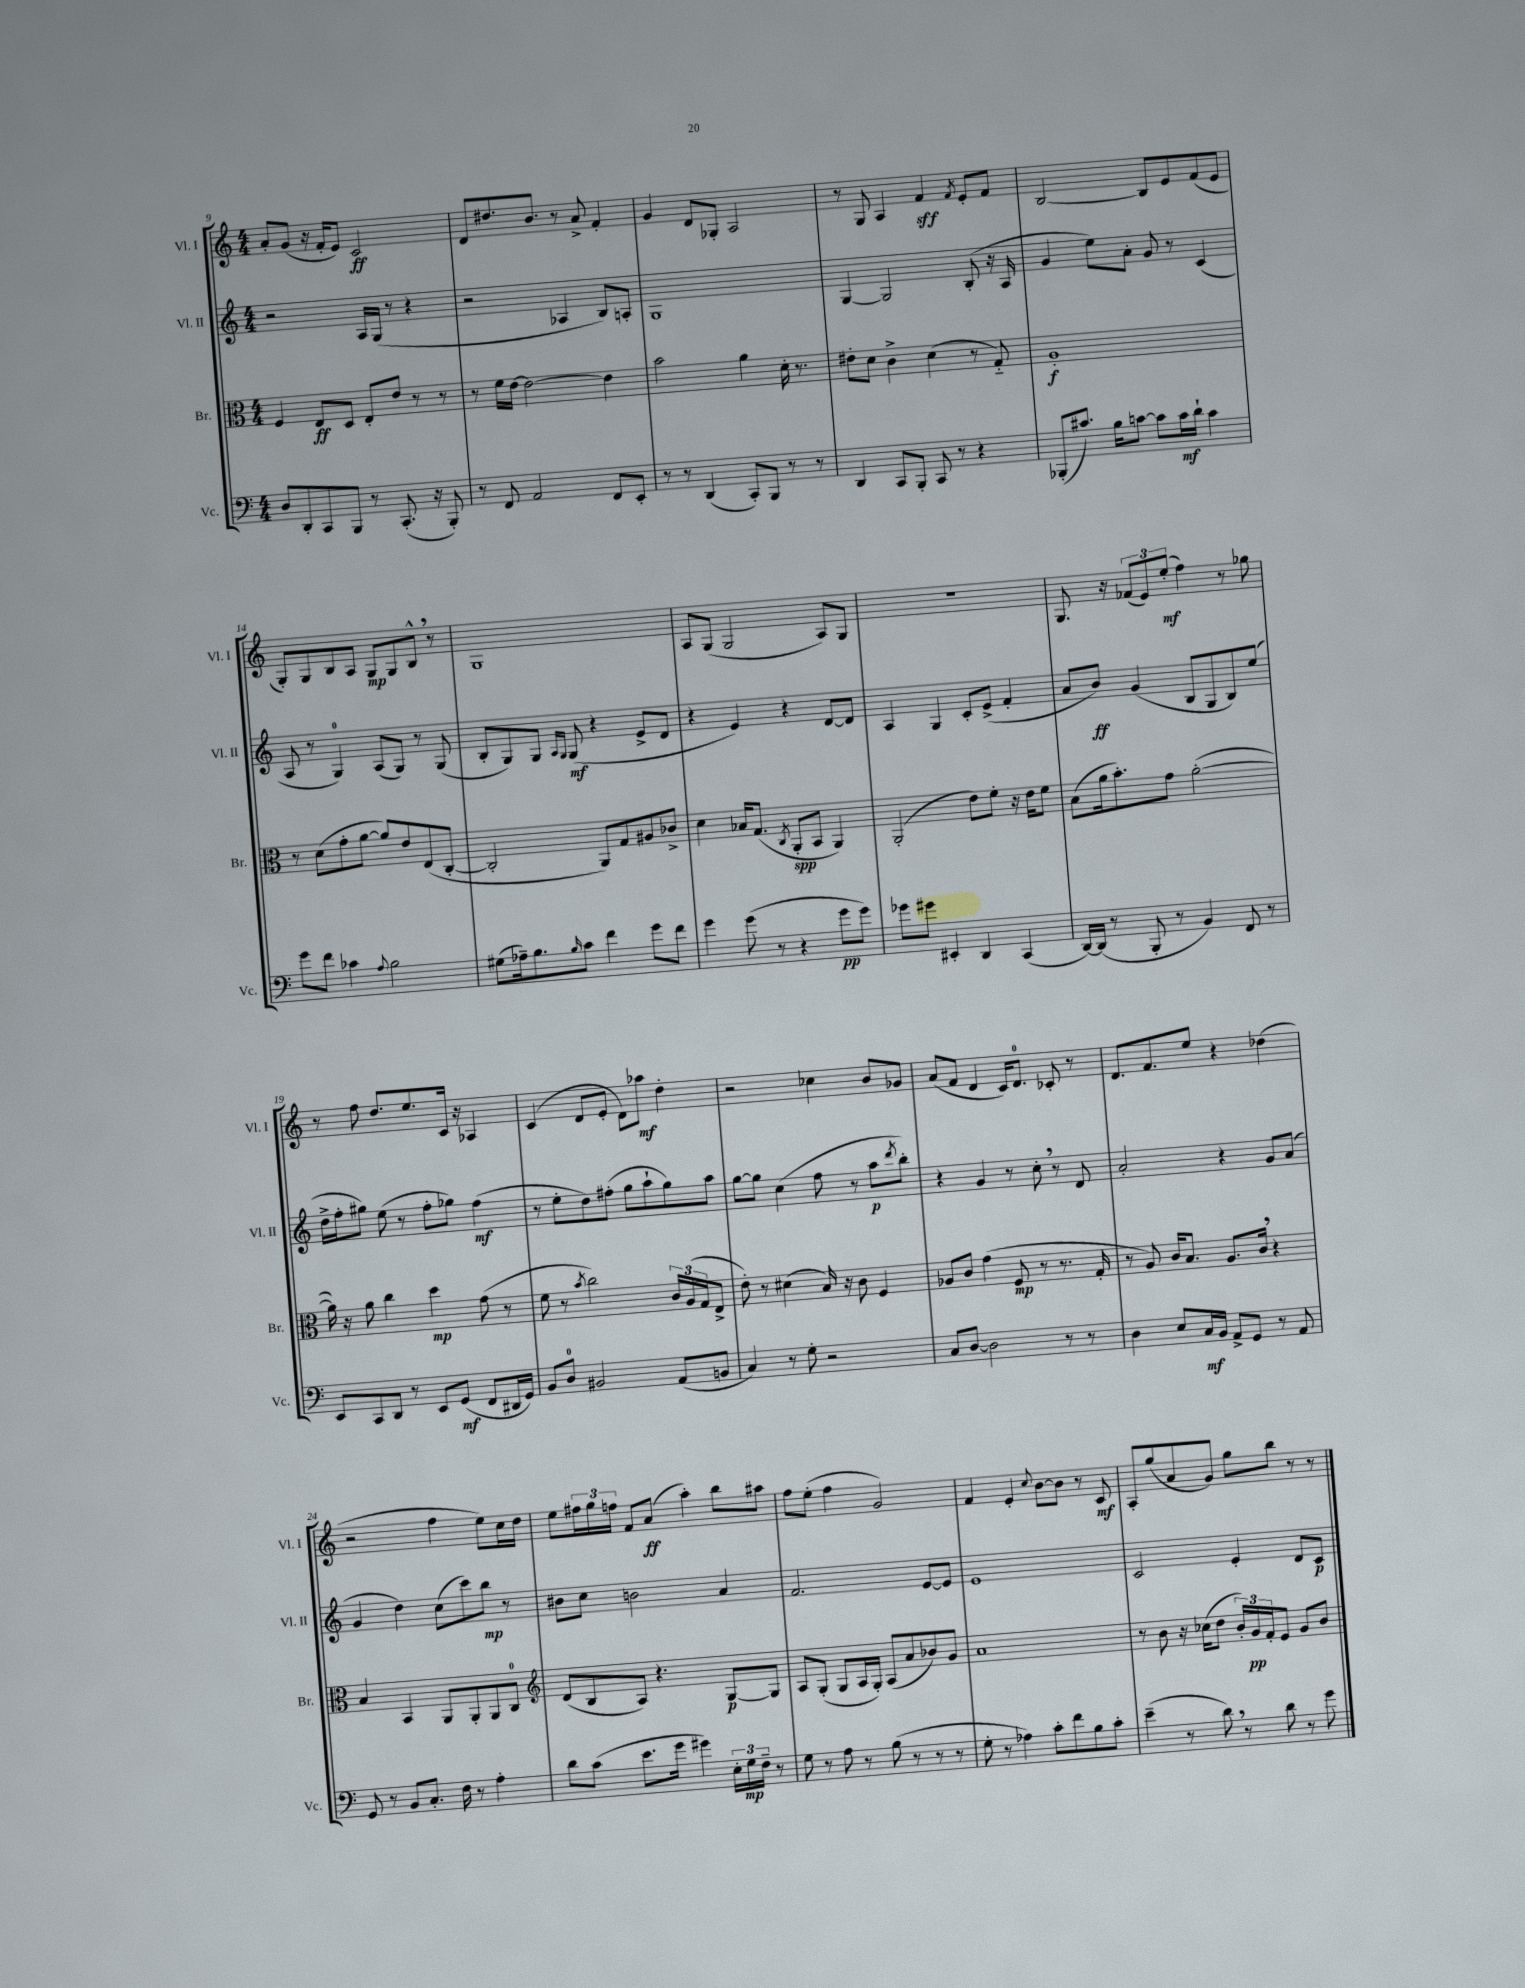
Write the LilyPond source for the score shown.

<<
\new StaffGroup <<
\new Staff = "s0" \with { instrumentName = "Vl. I" shortInstrumentName = "Vl. I" } {
    \clef treble \key c \major \numericTimeSignature \time 4/4
    a'8-. g'8( r16 f'16-. e'8) c'2\ff |
    d'8 dis''8. b'8. r8 a'8-> f'4-. |
    g'4 d'8 ges8-. a2 |
    r8 g8 a4 f'4\sff \acciaccatura { f'8 } e'8-. f'8 |
    b2~ b8 e'8 f'8( e'8 |
    g8-.) g8 b8 a8 g8\mp g8 b8-^ \breathe r8 |
    g1 |
    a8 g8( g2 a8) g8 |
    R1 |
    g8. r16 \tuplet 3/2 { fes'8( e'8) e''8-.\mf( } f''4) r8 ges''8 |
    r8 f''8 d''8. e''8. c'16 r16 aes4 |
    c'4( d'8 e'8-. d'8) aes''8\mf d''4-. |
    r2 ces''4 b'8 ges'8 |
    a'8( f'8 d'4 c'16) d'8.-0 ces'8-. r8 |
    d'8. f'8. e''8 r4 des''4( |
    r2 f''4 e''8) c''16 d''16 |
    e''8 \tuplet 3/2 { fis''16 g''16 f''16 } f'8 a'8\ff( a''4-.) b''8 ais''8 |
    f''8 e''8-.( f''4 g'2) |
    f'4 e'4-. \appoggiatura { c''8 } b'8~ b'8 r8 c'8\mf |
    a8-. g''8( a'8 g'8) g''8 b''8 r8 r8 \bar "|." |
}
\new Staff = "s1" \with { instrumentName = "Vl. II" shortInstrumentName = "Vl. II" } {
    \clef treble \key c \major \numericTimeSignature \time 4/4
    r2 a16 g16( r8 r4 |
    r2 aes4 b8) a8-. |
    g1 |
    g4~ g2 b8-.( r16 a16 |
    g'4 e''8) a'8-. g'8 r8 c'4( |
    a8 r8 g4-0) a8( g8) r8 g8( |
    b8-. g8) g8 \grace { a16 g16 } g8\mf( r4 e'8-> d'8 |
    r4 e'4) r4 d'8~ d'8 |
    a4 g4 c'8-. e'8->( f'4-. |
    a'8 b'8\ff) g'4( b8 g8 b8) e''8( |
    d''16-> f''16-. gis''8) e''8( r8 f''8-. ges''8) f''4\mf( |
    r8 e''8-. d''8) fis''8-.( g''8 a''8-! g''8) a''8 |
    g''8~ g''8 c''4( f''8 r8 a''8\p \acciaccatura { d'''8 } b''8-.) |
    r4 g'4 r8 c''8-. \breathe r8 d'8 |
    a'2-. r4 g'8 a'8( |
    g'4 d''4) c''8( c'''8) b''8\mp r8 |
    bis'8 c''8 b'2 a'4 |
    f'2. e'8~ e'8 |
    e'1 |
    c'2 e'4-. d'8 c'8\p \bar "|." |
}
\new Staff = "s2" \with { instrumentName = "Br." shortInstrumentName = "Br." } {
    \clef alto \key c \major \numericTimeSignature \time 4/4
    f4 e8\ff d8 e8-. e'8 r8 r8 |
    r8 f'16 e'16~ e'2~ e'4 |
    b'2 a'4 d'16-. r8. |
    eis'8-. d'8 c'4-> d'4( r8 g8-_) |
    a1-.\f |
    r8 d'8( g'8-. a'8~ a'8) e'8 e8( c8~-. |
    c2-. a,8) g8 ais8 ces'8-> |
    d'4 bes16 g8.( \acciaccatura { c8 } a,8-.\spp b,8 a,4) |
    a,2-.( e'8) f'8-. r16 e'16 f'8 |
    b8( a'16 b'8.-.) g'8 a'2~-.( |
    a'16) r16 a'8 c''4 d''4\mp g'8( r8 |
    f'8 r8 \acciaccatura { b'8 } c''2) \tuplet 3/2 { c'16 a16( g16 } e8-> |
    e'8-.) r8 dis'4( b16) r16 c'8 f4 |
    aes8 c'8 g'4( f8\mp r8 r8. g16-. |
    r8 a8) c'16 b8. a8. c'16 \breathe r4 |
    b4 b,4 a,8 a,8-. a,8 c8-0 |
    \clef treble d'8( b8 a8) r4. g8~\p g8 |
    a8 g8-.( g8 a16 g16-.) a8( a'8 bes'8) g'8 |
    a'1 |
    r8 b'8 r16 ces''16( d''8 \tuplet 3/2 { b'16-.) g'16\pp f'16-. } e'8 g'8 b'8 \bar "|." |
}
\new Staff = "s3" \with { instrumentName = "Vc." shortInstrumentName = "Vc." } {
    \clef bass \key c \major \numericTimeSignature \time 4/4
    d8 d,8-. c,8 b,,8 r8 c,8.-.( r16 b,,8-.) |
    r8 f,8 a,2 f,8 e,8-. |
    r8 r8 d,4( c,8-.) b,,8 r8 r8 |
    d,4 c,8 b,,8-. c,8 r8 r4 |
    bes,,8-.( cis'8.) b16 c'8~ c'8 c'16\mf d'16-! c'4 |
    g'8 f'8 ces'4 \appoggiatura { a8 } b2 |
    gis8( aes16--) b8. \grace { b16 } c'8 f'4 g'8 f'8 |
    g'4 g'8( r8 r4 g'8\pp g'8) |
    ges'8 gis'8 eis,4-. d,4 c,4( |
    d,16~) d,16( r8 b,,8-. r8 b,4) f,8 r8 |
    e,8 c,8 d,8 r8 e,8 g,8\mf( f,8 dis,16 g,16) |
    b,8 d8-0 bis,2 a,8( b,8 |
    c4) r8 g8-. r2 |
    c8 d8~ d2 r8 r8 |
    d4 e8 c16\mf b,16 a,8-> g,8 r8 a,8 |
    g,8 r8 b,8 c8.-. f16 r8 a4-. |
    d'8 c'8( e'8. g'16 gis'4) \tuplet 3/2 { e16-. g16\mp f16-- } r8 |
    g8 r8 a8 r8 b8( r8 r8 r8 |
    g8-. r8 aes4) c'8-. f'8 b8 c'8-. |
    e'4--( r8 d'8) \breathe r8 d'8 r8 g'8 \bar "|." |
}
>>
>>
\layout { \context { \Score currentBarNumber = #9 } }
